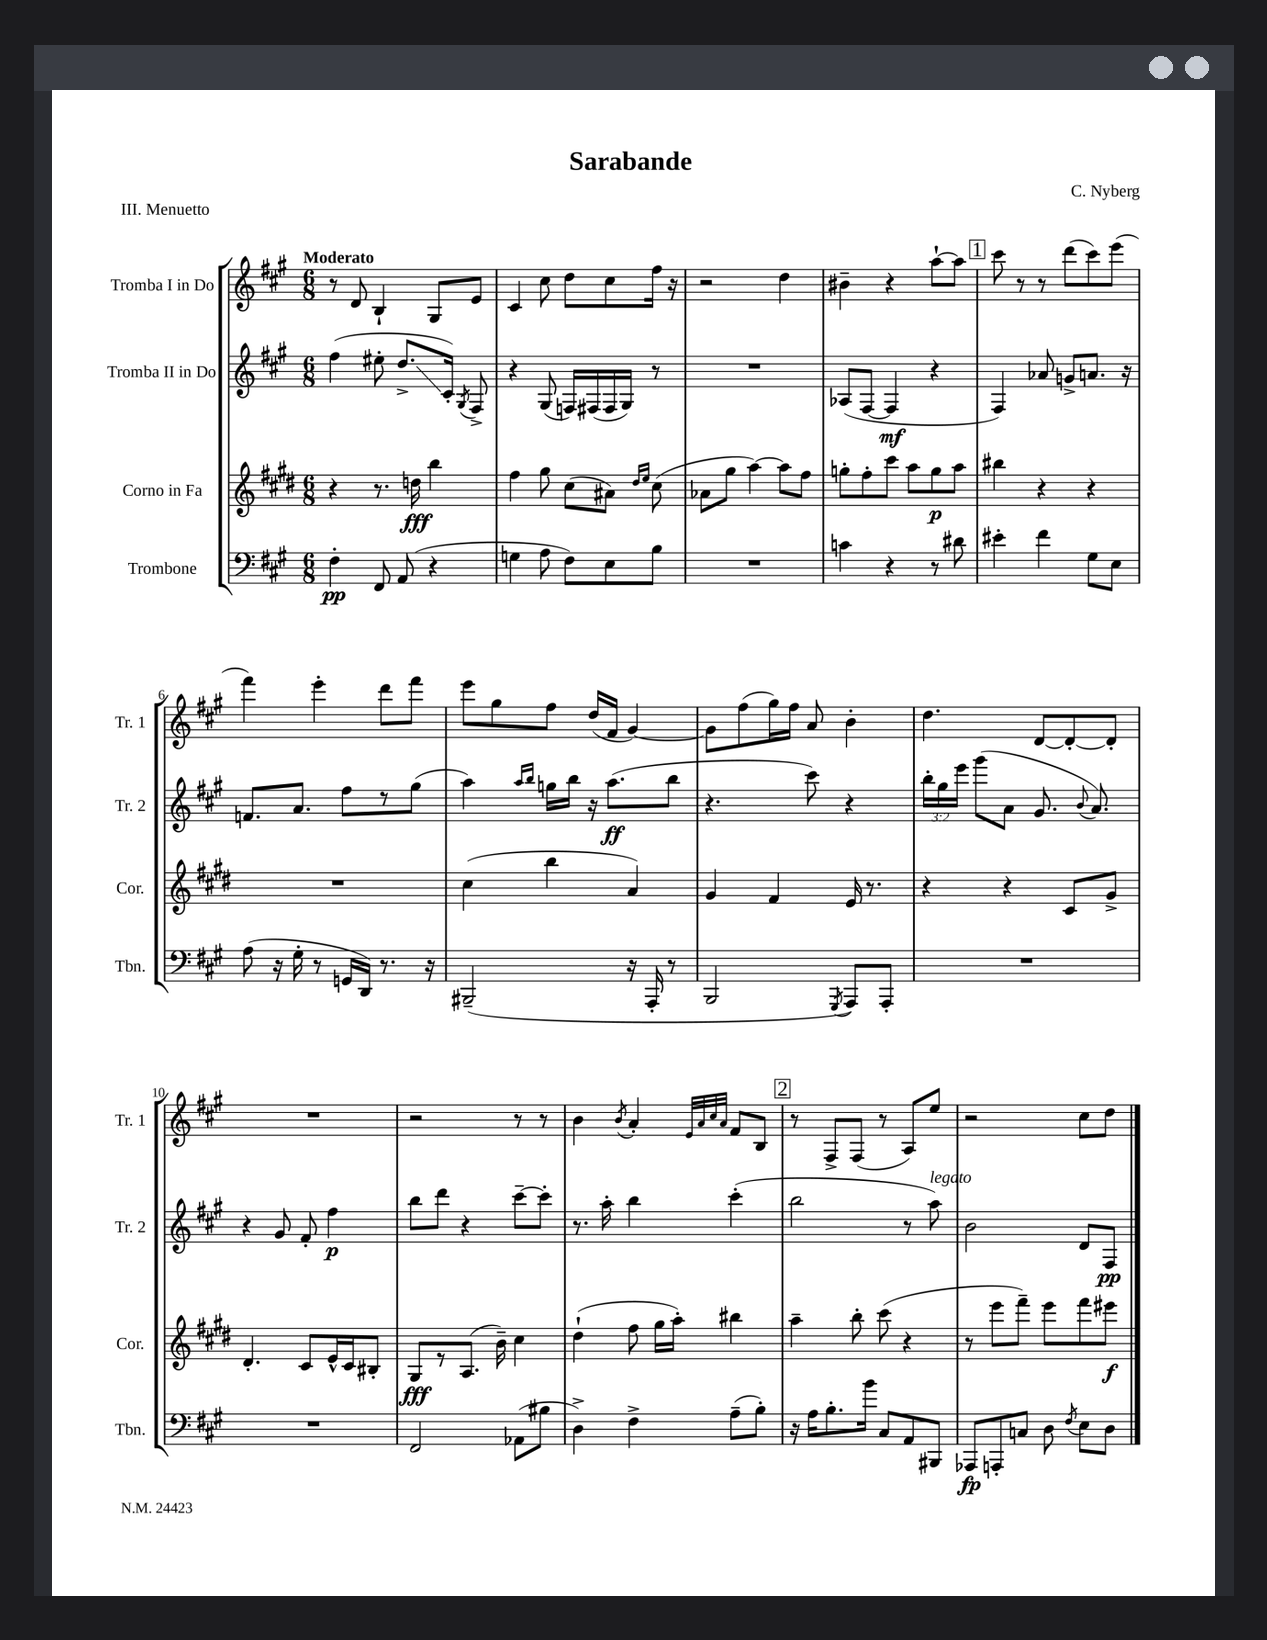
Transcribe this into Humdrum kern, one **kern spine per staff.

**kern	**kern	**kern	**kern
*staff4	*staff3	*staff2	*staff1
*clefF4	*clefG2	*clefG2	*clefG2
*k[f#c#g#]	*k[f#c#g#d#]	*k[f#c#g#]	*k[f#c#g#]
*M6/8	*M6/8	*M6/8	*M6/8
4F#'\	4r	(4ff#\	8r
.	.	.	8d/
8FF#/	8.r	8ee#'\	4B`/
(8AA/	.	8.dd^/L	.
.	16dd\	.	.
4r	4bb\	.	8G#/L
.	.	16c#'/Jk)	.
.	.	8qG#/	.
.	.	8F#^/	8e/J
=	=	=	=
4G\	4ff#\	4r	4c#/
8A\	8gg#\	(8G#/	8cc#\
8F#\L)	(8cc#\L	16F/LL)	8dd\L
.	.	(16F#/	.
8E\	8a#\J)	16F#/	8cc#\
.	.	16G#/JJ)	.
.	16qqdd#/LL	.	.
.	16qqee/JJ	.	.
8B\J	(8cc#\	8r	16ff#\Jk
.	.	.	16r
=	=	=	=
2.r	8a-\L	2.r	2r
.	8gg#\J	.	.
.	[4aa\)	.	.
.	8aa\]L	.	4dd\
.	8ff#\J	.	.
=	=	=	=
4c\	8gg'\L	(8A-/L	4b#~\
.	8ff#'\	[8F#/J	.
4r	8ccc#\J	4F#/]	4r
.	8aa\L	.	.
8r	8gg\	4r	[8aa`\L
8d#\	8aa\J	.	8aa\]J
=	=	=	=
4e#'\	4bb#\	4F#/)	8ccc#\
.	.	.	8r
4f#\	4r	8a-/	8r
.	.	8g^/L	(8ddd\L
8G#\L	4r	8.a/J	8ccc#\)
8E\J	.	.	(8eee\J
.	.	16r	.
=	=	=	=
(8A\	2.r	8.f/L	4fff#\)
16r	.	.	.
16G#'\	.	8.a/J	.
8r	.	.	4eee'\
16GG/LL	.	8ff#\L	.
16DD/JJ)	.	.	.
8.r	.	8r	8ddd\L
.	.	(8gg#\J	8fff#\J
16r	.	.	.
=	=	=	=
(2BBB#~/	(4cc#\	4aa\)	8eee\L
.	.	.	8gg#\
.	.	16qqaa/LL	.
.	.	16qqbb/JJ	.
.	4bb\	16gg\LL	8ff#\J
.	.	16bb\JJ	.
.	.	16r	(16dd/LL
.	.	(8.aa\L	16f#/JJ
16r	4a/)	.	[4g#/)
16AAA'/	.	.	.
8r	.	8bb\J	.
=	=	=	=
2BBB/	4g#/	4.r	8g#\]L
.	.	.	(8ff#\
.	4f#/	.	16gg#\L)
.	.	.	16ff#\JJ
.	.	8ccc#\)	8a/
8qGGG#/	.	.	.
8AAA/L)	16e/	4r	4b'\
.	8.r	.	.
8AAA'/J	.	.	.
=	=	=	=
2.r	4r	24bb'\LL	4.dd\
.	.	24gg#\	.
.	.	24eee\JJ	.
.	.	(8ggg#\L	.
.	4r	8a\J	.
.	.	8.g#/	[8d/L
.	8c#/L	.	8d'/_
.	.	8qqb/	.
.	.	8.a/)	.
.	8g#^/J	.	8d'/]J
=	=	=	=
2.r	4.d#'/	4r	2.r
.	.	8g#/	.
.	8c#/L	8f#'/	.
.	16e^^/L	4ff#\	.
.	16c#/J	.	.
.	8B#'/J	.	.
=	=	=	=
2FF#/	8G#/L	8bb\L	2r
.	8r	8ddd\J	.
.	(8.A/J	4r	.
.	16b~\)	.	.
(8AA-\L	4cc#\	[8ccc#~\L	8r
8B#\J	.	8ccc#'\]J	8r
=	=	=	=
4D^\)	(4dd#`\	8.r	4b\
.	.	16aa'\	.
.	.	.	8qb/
4F#^\	8ff#\	4bb\	4a'/
.	16gg#\LL	.	.
.	16aa'\JJ)	.	.
.	.	.	32qqe/LLL
.	.	.	32qqa/
.	.	.	32qqcc#/
.	.	.	32qqa/JJJ
(8A~\L	4bb#\	(4ccc#'\	8f#/L
8B'\J)	.	.	8B/J
=	=	=	=
16r	4aa~\	2bb\	8r
16A\LK	.	.	.
8.B'\	.	.	8F#^/L
.	8bb'\	.	(8F#/J
16b\Jk	.	.	.
8C#/L	(8ccc#\	.	8r
8AA/	4r	8r	8A/L)
8BBB#/J	.	8aa\)	8ee/J
=	=	=	=
8AAA-/L	8r	2b\	2r
8AAA'/	8eee\L	.	.
8C/J	8fff#~\J)	.	.
8D\	8eee\L	.	.
8qF#/	.	.	.
8E\L	8fff#\	8d/L	8cc#\L
8D\J	8eee#\J	8F#/J	8dd\J
==	==	==	==
*-	*-	*-	*-
